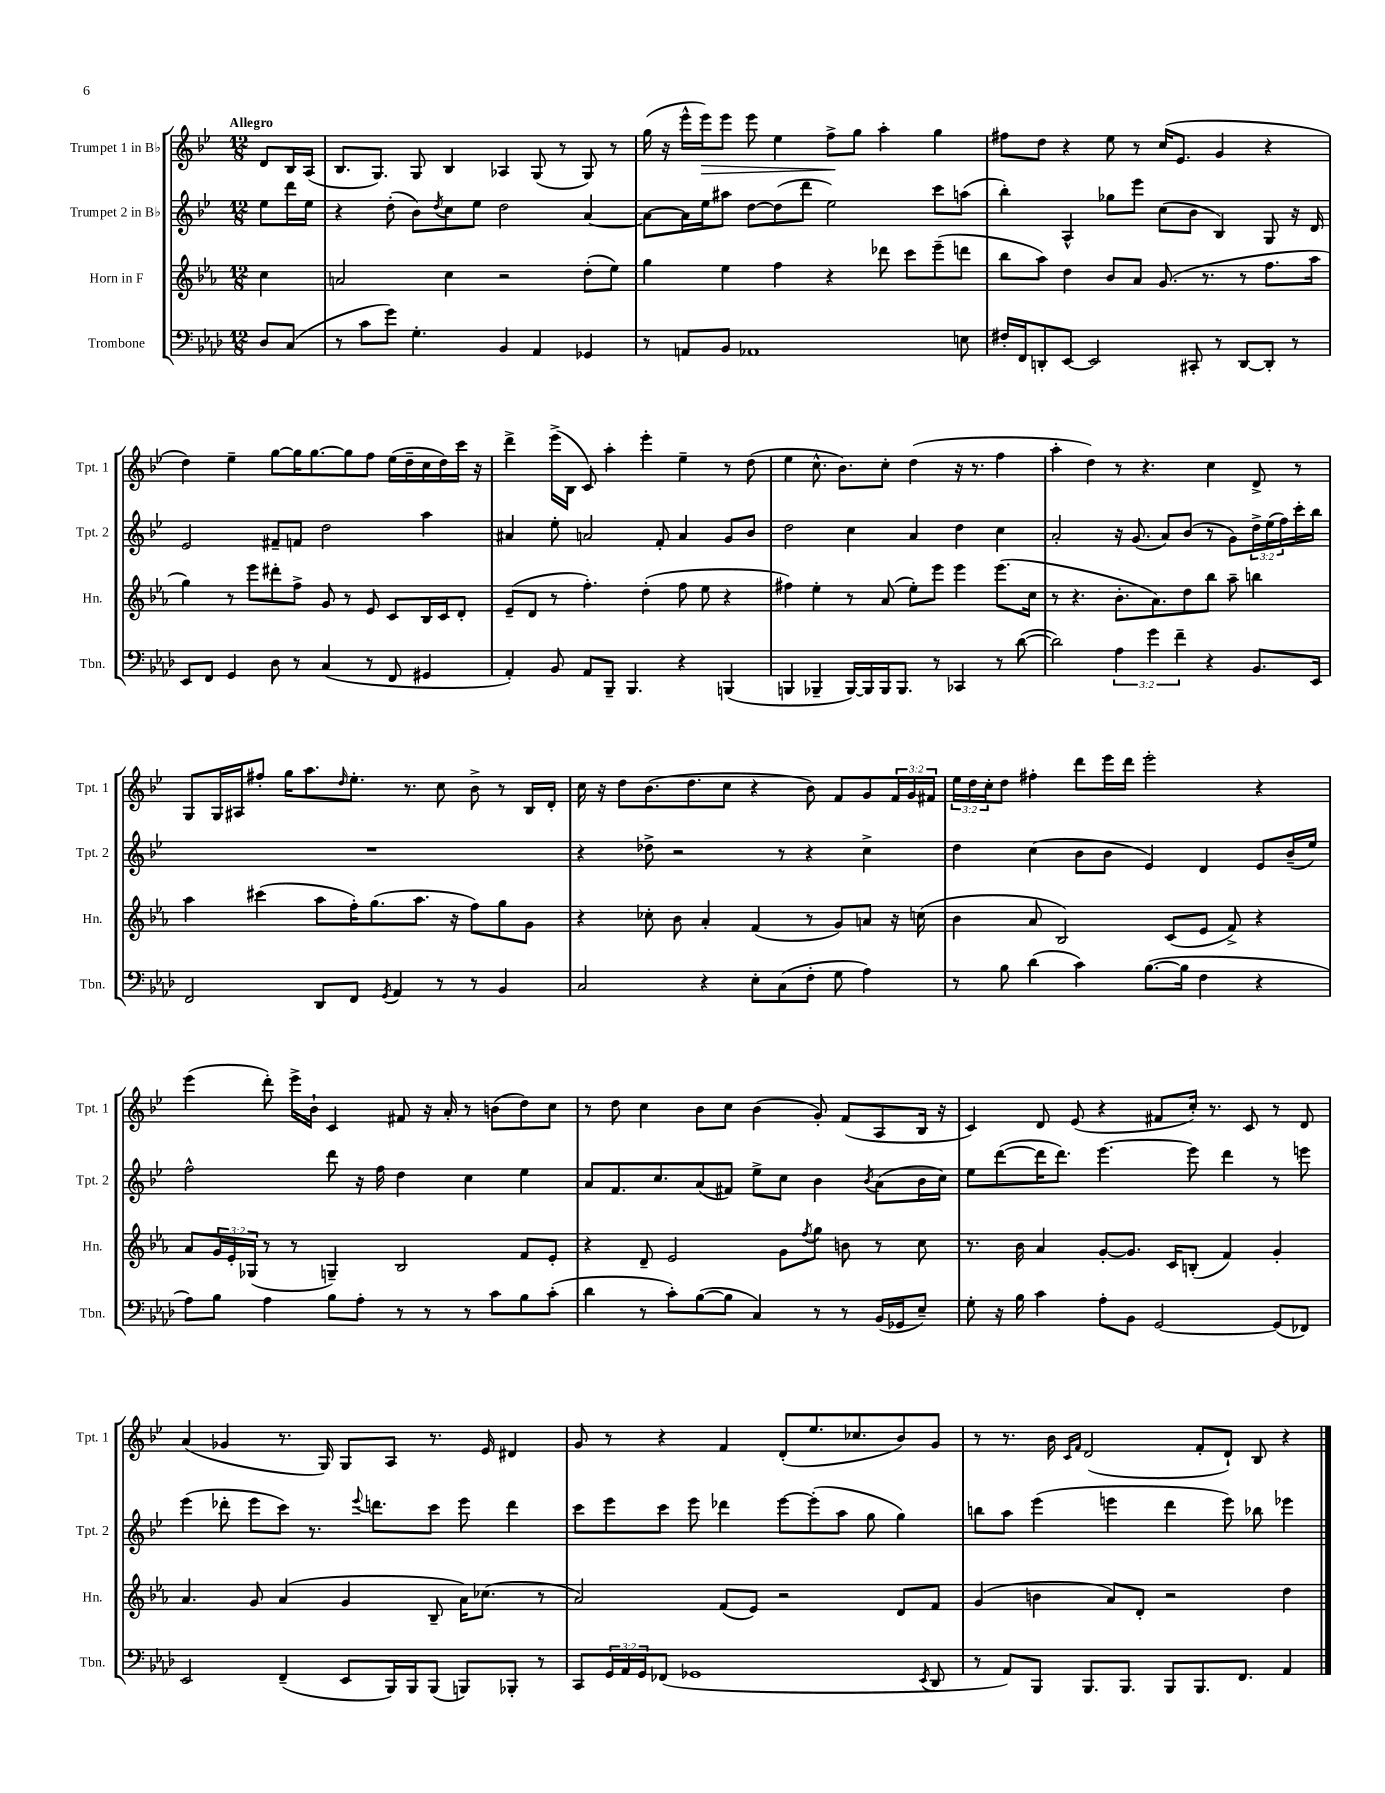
<<
\new StaffGroup <<
\new Staff = "s0" \with { instrumentName = "Trumpet 1 in Bb" shortInstrumentName = "Tpt. 1" } {
    \clef treble \key bes \major \numericTimeSignature \time 12/8 \override Staff.TupletNumber.text = #tuplet-number::calc-fraction-text \partial 4 \tempo "Allegro"
    d'8 bes16 a16( |
    bes8. g8.) g8 bes4 aes4 g8( r8 g8) r8 |
    g''16( r16 ees'''16-^ ees'''16\>) ees'''8 ees'''8 ees''4 f''8->\! g''8 a''4-. g''4 |
    fis''8 d''8 r4 ees''8 r8 c''16( ees'8. g'4 r4 |
    d''4) ees''4-- g''8~ g''16 g''8.~ g''8 f''8 ees''16( d''16-- c''16 d''16) c'''16 r16 |
    d'''4-> ees'''16->( bes16 c'8) a''4-. ees'''4-. ees''4-- r8 d''8( |
    ees''4 c''8.-^ bes'8.) c''8-. d''4( r16 r8. f''4 |
    a''4-. d''4) r8 r4. c''4 d'8-> r8 |
    g8 g16 ais16 fis''8-. g''16 a''8. \grace { d''16 } ees''8.-. r8. c''8 bes'8-> r8 bes16 d'16-. |
    c''16 r16 d''8 bes'8.( d''8. c''8 r4 bes'8) f'8 g'8 \tuplet 3/2 { f'16 g'16 fis'16 } |
    \tuplet 3/2 { ees''16 d''16 c''16-. } d''8 fis''4-. d'''8 ees'''16 d'''16 ees'''2-. r4 |
    ees'''4( d'''8-.) ees'''16-> bes'16-! c'4 fis'8 r16 a'16-. r8 b'8( d''8) c''8 |
    r8 d''8 c''4 bes'8 c''8 bes'4( g'8-.) f'8( a8 bes16 r16 |
    c'4) d'8 ees'8( r4 fis'8 c''16-.) r8. c'8 r8 d'8 |
    a'4( ges'4 r8. g16) g8 a8 r8. ees'16 dis'4 |
    g'8 r8 r4 f'4 d'8-.( ees''8. ces''8. bes'8) g'8 |
    r8 r8. bes'16 \grace { c'16 f'16 } d'2( f'8-. d'8-!) bes8 r4 \bar "|." |
}
\new Staff = "s1" \with { instrumentName = "Trumpet 2 in Bb" shortInstrumentName = "Tpt. 2" } {
    \clef treble \key bes \major \numericTimeSignature \time 12/8 \override Staff.TupletNumber.text = #tuplet-number::calc-fraction-text \partial 4
    ees''8 d'''16 ees''16 |
    r4 d''8-.( bes'8) \acciaccatura { d''8 } c''8 ees''8 d''2 a'4~ |
    a'8~ a'16 ees''16 ais''8 d''8~ d''8( d'''8 ees''2) c'''8 a''8( |
    bes''4-.) a4-^ ges''8 ees'''8 c''8( bes'8 bes4) g8 r16 d'16 |
    ees'2 fis'8-- f'8 d''2 a''4 |
    ais'4 ees''8-. a'2 f'8-. a'4 g'8 bes'8 |
    d''2 c''4 a'4 d''4 c''4 |
    a'2-. r16 g'8.( a'8) bes'8( r8 g'8) \tuplet 3/2 { d''16-> ees''16( f''16) } c'''16-. bes''16 |
    R1. |
    r4 des''8-> r2 r8 r4 c''4-> |
    d''4 c''4( bes'8 bes'8 ees'4) d'4 ees'8 bes'16--( ees''16) |
    f''2-^ d'''8 r16 f''16 d''4 c''4 ees''4 |
    a'8 f'8. c''8. a'8( fis'8) ees''8-> c''8 bes'4 \acciaccatura { bes'8 } a'8( bes'16 c''16) |
    ees''8 d'''8~( d'''16 d'''8.) ees'''4.~ ees'''8 d'''4 r8 e'''8 |
    ees'''4( des'''8-. ees'''8 c'''8) r8. \appoggiatura { ees'''8 } d'''8. c'''8 ees'''8 d'''4 |
    c'''8 ees'''8 c'''8 ees'''8 des'''4 ees'''8~ ees'''8-.( a''8 g''8 g''4) |
    b''8 a''8 ees'''4( e'''4 d'''4 e'''8) bes''8 ees'''4 \bar "|." |
}
\new Staff = "s2" \with { instrumentName = "Horn in F" shortInstrumentName = "Hn." } {
    \clef treble \key ees \major \numericTimeSignature \time 12/8 \override Staff.TupletNumber.text = #tuplet-number::calc-fraction-text \partial 4
    c''4 |
    a'2 c''4 r2 d''8-.( ees''8) |
    g''4 ees''4 f''4 r4 des'''8 c'''8 ees'''8--( d'''8 |
    bes''8 aes''8) d''4 bes'8 aes'8 g'8.( r8. r8 f''8. aes''16 |
    g''4) r8 ees'''8 dis'''8-. f''8-> g'8 r8 ees'8 c'8 bes16 c'16 d'8-. |
    ees'8--( d'8 r8 f''4.-.) d''4-.( f''8 ees''8 r4 |
    fis''4) ees''4-. r8 aes'8( ees''8-.) ees'''8 ees'''4 ees'''8.( c''16 |
    r8 r4. bes'8.-. aes'8.) d''8 bes''8 aes''8-- b''4 |
    aes''4 cis'''4( aes''8 f''16-.) g''8.( aes''8. r16 f''8) g''8 g'8 |
    r4 ces''8-. bes'8 aes'4-. f'4( r8 g'8) a'8 r16 c''16( |
    bes'4 aes'8 bes2) c'8( ees'8 f'8->) r4 |
    aes'8 \tuplet 3/2 { g'16 ees'16-. ges16( } r8 r8 g4--) bes2 f'8 ees'8-. |
    r4 d'8-- ees'2 g'8 \acciaccatura { f''8 } g''8 b'8 r8 c''8 |
    r8. bes'16 aes'4 g'8~-. g'8. c'16 b8-.( f'4) g'4-. |
    aes'4. g'8 aes'4( g'4 bes8-- aes'16) ces''8.( r8 |
    aes'2) f'8( ees'8) r2 d'8 f'8 |
    g'4( b'4 aes'8) d'8-. r2 d''4 \bar "|." |
}
\new Staff = "s3" \with { instrumentName = "Trombone" shortInstrumentName = "Tbn." } {
    \clef bass \key aes \major \numericTimeSignature \time 12/8 \override Staff.TupletNumber.text = #tuplet-number::calc-fraction-text \partial 4
    des8 c8( |
    r8 c'8 g'8) g4.-. bes,4 aes,4 ges,4 |
    r8 a,8 bes,8 aes,1 e8 |
    fis16-. f,16 d,8-. ees,8~ ees,2 cis,8-. r8 d,8~ d,8-. r8 |
    ees,8 f,8 g,4 des8 r8 c4( r8 f,8 gis,4 |
    aes,4-.) bes,8 aes,8 bes,,8-- bes,,4. r4 b,,4( |
    b,,4 bes,,4-- bes,,16~) bes,,16 bes,,16 bes,,8. r8 ces,4 r8 des'8~( |
    des'2) \tuplet 3/2 { aes4 g'4 f'4-- } r4 bes,8. ees,16 |
    f,2 des,8 f,8 \acciaccatura { g,8 } aes,4 r8 r8 bes,4 |
    c2 r4 ees8-. c8( f8-. g8 aes4) |
    r8 bes8 des'4( c'4) bes8.~( bes16 f4 r4 |
    aes8) bes8 aes4 bes8 aes8-. r8 r8 r8 c'8 bes8 c'8-.( |
    des'4 r8 c'8-.) bes8~( bes8 c4) r8 r8 bes,16( ges,16 ees8--) |
    g8-. r16 bes16 c'4 aes8-. bes,8 g,2~ g,8( fes,8) |
    ees,2 f,4--( ees,8 bes,,16) bes,,16 bes,,8( b,,8) bes,,8-. r8 |
    c,8 \tuplet 3/2 { g,16 aes,16 g,16 } fes,8( ges,1 \acciaccatura { ees,8 } des,8 |
    r8 aes,8) bes,,8 bes,,8. bes,,8. bes,,8 bes,,8. f,8. aes,4 \bar "|." |
}
>>
>>
\layout { \context { \Score \remove "Bar_number_engraver" } }
